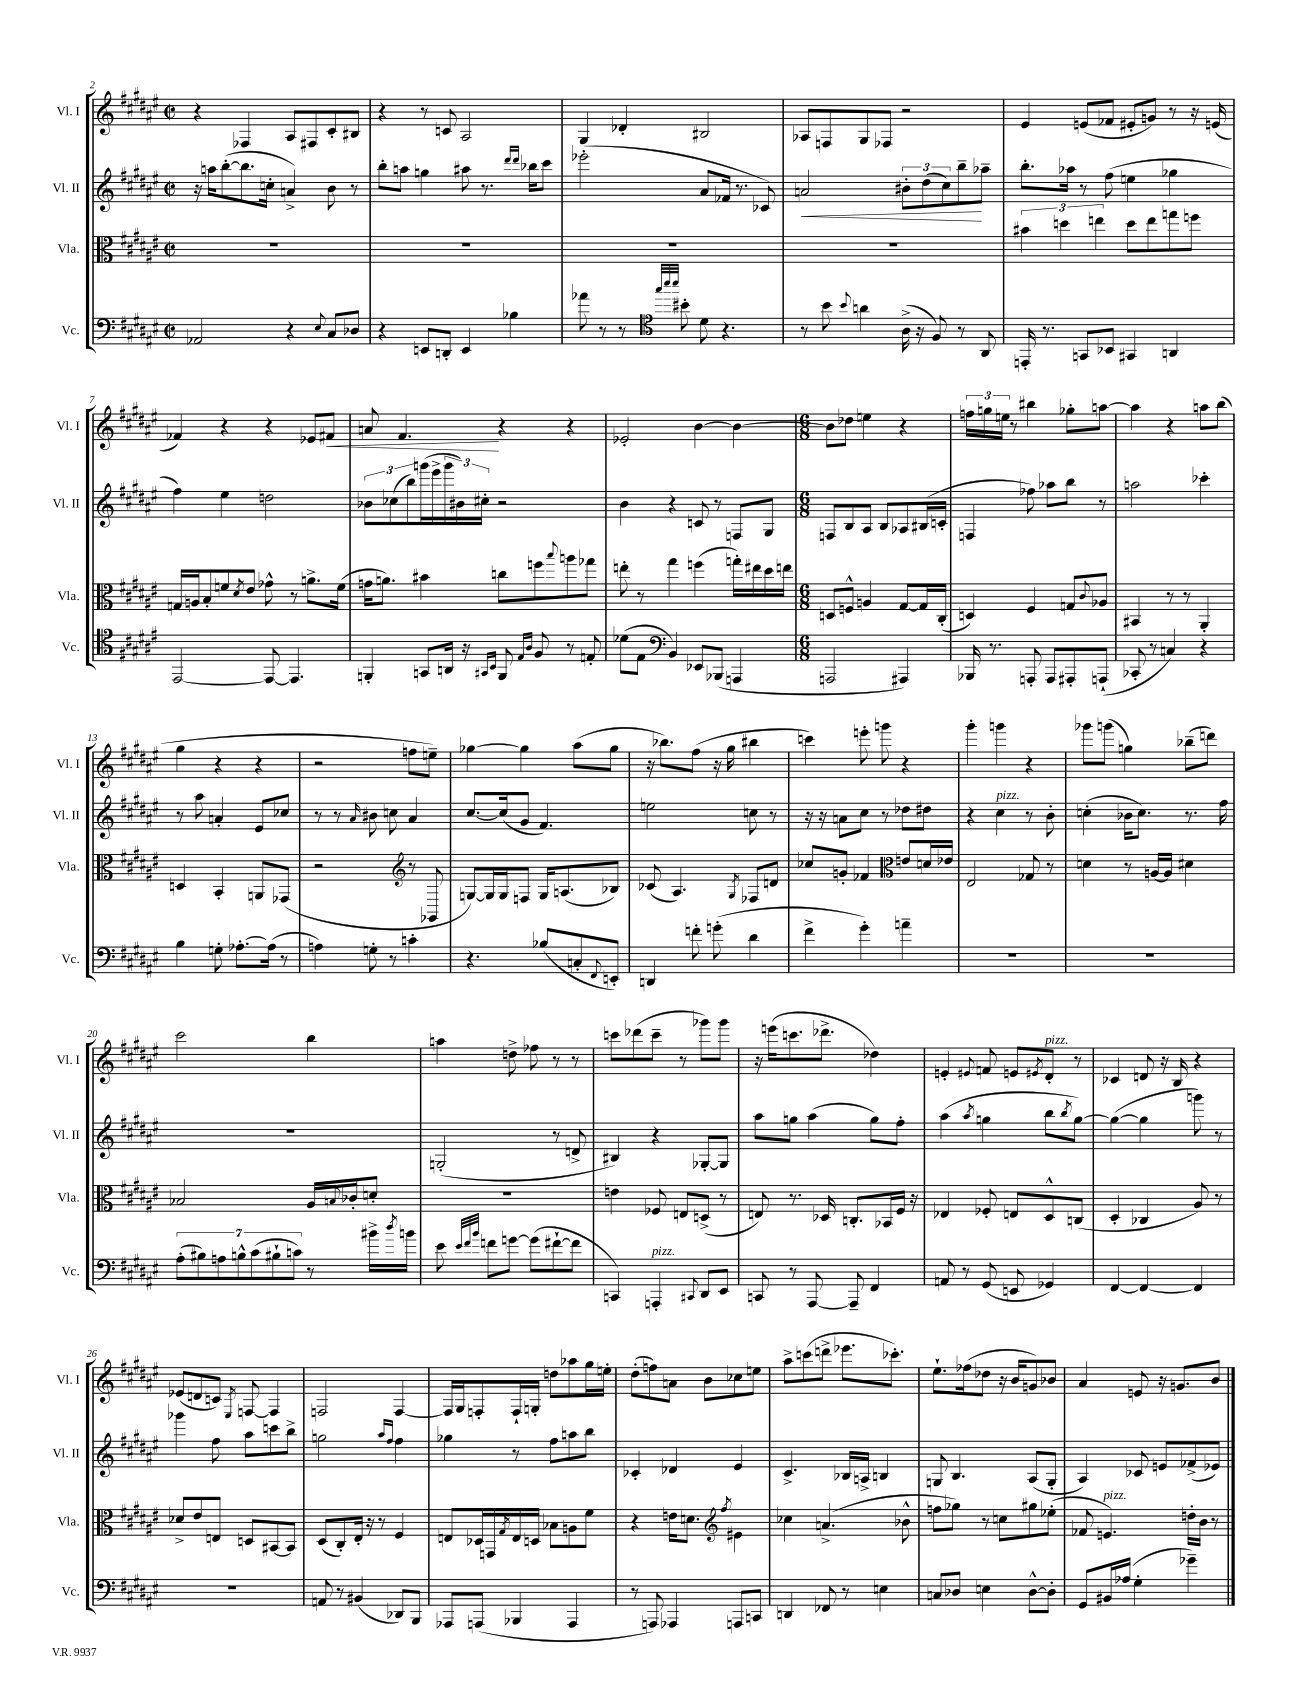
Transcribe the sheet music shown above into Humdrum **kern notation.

**kern	**kern	**kern	**kern
*staff4	*staff3	*staff2	*staff1
*clefF4	*clefC3	*clefG2	*clefG2
*k[f#c#g#d#a#e#]	*k[f#c#g#d#a#e#]	*k[f#c#g#d#a#e#]	*k[f#c#g#d#a#e#]
*M2/2	*M2/2	*M2/2	*M2/2
*met(c|)	*met(c|)	*met(c|)	*met(c|)
2AA-/	1r	16r	4r
.	.	16aa\LK	.
.	.	([8bb'\	.
.	.	8.bb\]	4F-/
.	.	16cc'\Jk	.
4r	.	4a^/)	8A#/L
.	.	.	8F#/
8qqE#/	.	.	.
8C#/L	.	8b\	8c#'/
8D-/J	.	8r	8B#/J
=	=	=	=
4r	1r	8bb'\L	4r
.	.	8aa\J	.
8EE/L	.	4gg\	8r
8DD'/J	.	.	8c/
4EE/	.	8aa#\	2A#/
.	.	8.r	.
4B-\	.	.	.
.	.	16qqddd#/LL	.
.	.	16qqddd#/JJ	.
.	.	16bb-\LK	.
.	.	8ccc#\J	.
=	=	=	=
8a-\	1r	(2eee-'\	4G#/
8r	.	.	.
8r	.	.	4d-'/
32qqcc#/LLL	.	.	.
32qqee#/	.	.	.
32qqee#/JJJ	.	.	.
8b#'\	.	.	.
8d#\	.	8a#/L	2B#/
4.r	.	16f-/Jk	.
.	.	8.r	.
.	.	8c-/)	.
=	=	=	=
*clefC4	*	*	*
8r	1r	2a/	8A-/L
8b\	.	.	8F/
8qqb/	.	.	.
4a\	.	.	8G#/
.	.	.	8F-/J
(16A#^\	.	12b#'\L	2r
16r	.	.	.
.	.	(12dd#\	.
8F#/)	.	.	.
.	.	12cc#\)	.
8r	.	8bb~\	.
8AA#/	.	8aa-~\J	.
=	=	=	=
16EE'/	6b#\	8.bb'\L	4e#/
8.r	.	.	.
.	6dd\	.	.
.	.	16aa-\Jk	.
8GG/L	.	8r	(8e/L
.	6ee\	.	.
8BB-/J	.	(8ff#\	8f-/J
4GG#/	8dd\L	4ee\	8e#'/L
.	8ee\	.	8g/J)
4AA/	8gg\	4gg-\	8r
.	8ff\J	.	16r
.	.	.	(16e/
=	=	=	=
[2EE#/	16G/LL	4ff#\)	4f-/)
.	16A/J	.	.
.	8B'/	.	.
.	8f/	4ee#\	4r
.	8qd#/	.	.
.	8e#/J	.	.
8EE#/_	8g-^^\	2dd\	4r
4.EE#/]	8r	.	.
.	8.a^\L	.	8e-/L
.	.	.	8f#/J
.	(16f\Jk	.	.
=	=	=	=
4FF'/	16g\LK	12b-\L	8a/
.	8.a\J)	.	.
.	.	(12cc-\	.
.	.	.	4.f#/
.	.	12bb\)	.
8GG/L	4b#\	(16ggg\L	.
.	.	16eee#^\	.
16AA/Jk	.	24ggg\	.
.	.	24b#\)	.
16r	.	.	.
.	.	24cc#'\JJ	.
16qqGG#/LL	.	.	.
16qqBB/JJ	.	.	.
8FF/	8cc\L	2r	4r
16qqE#/LL	.	.	.
16qqA#/JJ	.	.	.
8F#/	8ff\	.	.
.	8qqbb/	.	.
8r	8aa\	.	4r
8E'/	8gg-\J	.	.
=	=	=	=
(8d-\L	8ee'\	4b\	2e-'/
8E#\J	8r	.	.
*clefF4	*	*	*
4BB/)	4gg#\	4r	.
8EE-/L	(4ff\	8c/	[4b\
(8BBB-/J	.	8r	.
4AAA/	16gg'\LL)	8F/L	4b\_
.	16ee#\	.	.
.	16dd#\	8G#/J	.
.	16ee\JJ	.	.
=	=	=	=
*M6/8	*M6/8	*M6/8	*M6/8
2AAA/	8D/L	8F/L	8b\]L
.	8F^^/J	8B/	8dd-\J
.	4A/	8A#/J	4ee\
.	.	8B/L	.
4AAA#/)	[8G#/L	8A-/	4r
.	16G#/]L	(16B#/L	.
.	(16C#'/JJ	16c'/JJ	.
=	=	=	=
16BBB-/	4D/)	4F/	24ff\LL
.	.	.	24gg\
8.r	.	.	.
.	.	.	24ee\JJ
.	.	.	8r
8AAA'/	4F#/	8ff-\)	4bb#\
8AAA/L	.	8aa-\L	.
8AAA#'/	8G/L	8bb\J	8gg-'\L
.	8qqc#/	.	.
(8AAA`/J	8A-/J	8r	[8aa\J
=	=	=	=
8CC-'/	4BB#/	2aa\	4aa\]
8r	.	.	.
4C/)	8r	.	4r
.	8r	.	.
4r	4AA#'/	4ccc-'\	8aa\L
.	.	.	(8bb\J
=	=	=	=
4B\	4D/	8r	4gg#\
.	.	8aa#\	.
8G'\	4BB'/	4a'/	4r
[8.A-'\L	.	.	.
.	8AA/L	8e#/L	4r
(16A-\]Jk	.	.	.
8r	(8GG-/J	8cc-/J	.
=	=	=	=
4A\)	2r	8r	2r
.	.	8r	.
.	.	16qqa#/	.
8G'\	.	8b#\	.
8r	.	8cc\	.
4c'\	8r	4a#/	8ff\L
.	8GG-/	.	8ee~\J)
=	=	=	=
*	*clefG2	*	*
4.r	[8G/L)	[8.cc#/L	[4gg-\
.	16G/]L	.	.
.	16G/J	(16cc#/]k	.
.	8F/J	8g#/J	4gg-\]
(8B-/L	16G/LK	4.f#/)	.
.	(8.A/	.	.
8C'/	.	.	(8aa#\L
8qqFF#/	.	.	.
8EE'/J)	8B-/J)	.	8gg-\J
=	=	=	=
4DD/	(8c-/	2ee\	16r
.	.	.	8.bb-\L)
.	4.A#/)	.	.
8f'\	.	.	(8ff#\J
(8g'\	.	.	16r
.	.	.	16gg#\
.	8qG#/	.	.
4d#\	8F-/L	8cc\	4bb#\
.	8d/J	8r	.
=	=	=	=
4f#^\	8cc-/L	16r	4ccc\)
.	.	16r	.
.	8g'/J	8a\L	.
4g#'\)	4f-/	8cc#\J	8eee'\
.	.	8r	8ggg\
4a~\	8e/L	8dd-\L	4r
.	16d/L	8dd#\J	.
.	16e-/JJ	.	.
=	=	=	=
*	*clefC3	*	*
2.r	2E#/	4r	4ggg#'\
.	.	4cc#\	4ggg\
.	8G-/	8r	4r
.	8r	8b'\	.
=	=	=	=
2.r	4d\	(4cc'\	8ggg-\L
.	.	.	(8ggg\J
.	8r	16b-\LK	4gg\)
.	.	8.cc\J)	.
.	[16A/LL	.	.
.	16A/]JJ	.	.
.	4d#\	8.r	(8bb-~\L
.	.	.	8ddd\J)
.	.	16ff#\	.
=	=	=	=
(14A#'\L	2B-/	2.r	2ccc#\
14B#\)	.	.	.
14A\	.	.	.
14B^^\	.	.	.
(14c#\	.	.	.
14B#`\	.	.	.
14c\J)	.	.	.
8r	16A#/LL	.	4bb\
.	8qqB/	.	.
.	16c-'/J	.	.
16b#^\LL	8d'/J	.	.
8qdd#/	.	.	.
16b\JJ	.	.	.
=	=	=	=
8e#\	2.r	(2G'/	4aa\
32qqe#/LLL	.	.	.
32qqf#/	.	.	.
32qqb/JJJ	.	.	.
8f\L	.	.	.
[8g\J	.	.	8dd^\
(8g\]L	.	.	8ff-\
[8f#`\	.	8r	8r
8f#\]J	.	8d^/	8r
=	=	=	=
4CC/)	4e\	4B#/)	8ccc\L
.	.	.	(8ddd-\
4AAA'/	8F-/	4r	8ccc~\J
.	8E/L	.	8r
8qqCC#/	.	.	.
8DD#/L	(8D^/J	[8G-'/L	8ggg-\L)
8EE#/J	8r	8G-/]J	8ggg-\J
=	=	=	=
8CC/	8E/)	8aa#\L	16r
.	.	.	(16eee\LK
8r	8.r	8gg\J	8.ccc\
[8AAA#/	.	(4aa#\	.
.	16D-/	.	8.ddd-^\J
8AAA#~/]	8.C'/L	.	.
4FF#/	.	8gg\L)	4dd-\)
.	16BB-/L	.	.
.	16F#/JJ	8ff#'\J	.
.	16r	.	.
=	=	=	=
8AA/	4E-/	(4aa#\	4e'/
8r	.	.	.
.	.	8qaa#/	8qqe#/
(8GG#/	8F-'/	4gg\	8f/
8EE/	8E/L	.	8e/L
.	.	.	8qe#/
4GG-/)	8D#^^/	8bb\L	8d#'/J
.	.	8qbb/	.
.	(8C/J	[8gg\J)	8r
=	=	=	=
[4FF#/	4D#'/	(4gg\_	4c-/
4FF#/_	4C-/	4gg\]	8d/
.	.	.	16r
.	.	.	16B/
4FF#/]	8A#/)	8ggg\)	4r
.	8r	8r	.
=	=	=	=
2.r	8d-^/L	4ggg-\	(8e-/L
.	8e#/	.	8d/
.	8E/J	8ff#\	8c/J)
.	.	.	8qE#/
.	8D/L	8aa#\L	[8F/
.	[8BB#/	8ccc\	4F/]
.	8BB#/]J	8bb^\J	.
=	=	=	=
8AA/	(8D#/L	2gg\	2F/
8r	8C#'/)	.	.
(4BB#/	16E#'/Jk	.	.
.	16r	.	.
.	8r	.	.
.	.	16qqaa#/LL	.
.	.	16qqff#/JJ	.
8DD-/L)	4F#/	4ff#\	[4F/
8BBB/J	.	.	.
=	=	=	=
8AAA-/L	8E/L	4gg-\	16F/]LL
.	.	.	16G#/J
(8AAA/J	16D-/L	.	8F'/
.	16GG/	.	.
.	8qG#/	.	.
4BBB-/	16E/	8r	16F`/L
.	16D/JJ	.	16G'/JJ
.	8B-\L	8ff#\L	8dd\L
4AAA/	8A\	8aa\	8aa-\
.	8f#\J	8bb\J	16gg#\L
.	.	.	16ee'\JJ
=	=	=	=
8r	4r	4c-'/	(8dd#'\L
8AAA/)	.	.	8ff\)
4AAA-/	16e\LK	4d-/	8a\J
.	8.d\J	.	.
.	.	.	8b\L
.	8qg#/	.	.
8AAA/L	4e#\	4e#/	8cc-\
8CC/J	.	.	8ee\J
=	=	=	=
*	*clefG2	*	*
4DD/	4cc-\	4.c#^/	8aa#^\L
.	.	.	(8ccc\
8FF-/	(4.a^/	.	8ddd^\J
8r	.	16B-/LL	8.eee-\L
.	.	16A^/JJ	.
4E\	.	4B/	.
.	.	.	8.ccc-'\J)
.	8b-^^\	.	.
=	=	=	=
8C/L	8ff\L	8G/	8.ee#`\L
8D-/J	8gg-\J)	4.B/	.
.	.	.	(16ff-\k
4E\	8r	.	8dd-\J
.	8cc\L	.	16r
.	.	.	16b/LK
[8D-^^\L	8gg#\	(8A#/L	8g/)
8D-'\]J	(8ee-'\J	8G'/J	8b-/J
=	=	=	=
8GG#/L	8f-/	4A#/)	4a#/
16BB#/L	4.e/)	.	.
(16A-/JJ	.	.	.
4G#'\	.	8c-/	8e/
.	.	8e/L	16r
.	.	.	8.g/L
4g-~\)	16dd'\LL	(8f-^/	.
.	16b\JJ	.	.
.	8r	8e-/J)	8b/J
==	==	==	==
*-	*-	*-	*-
